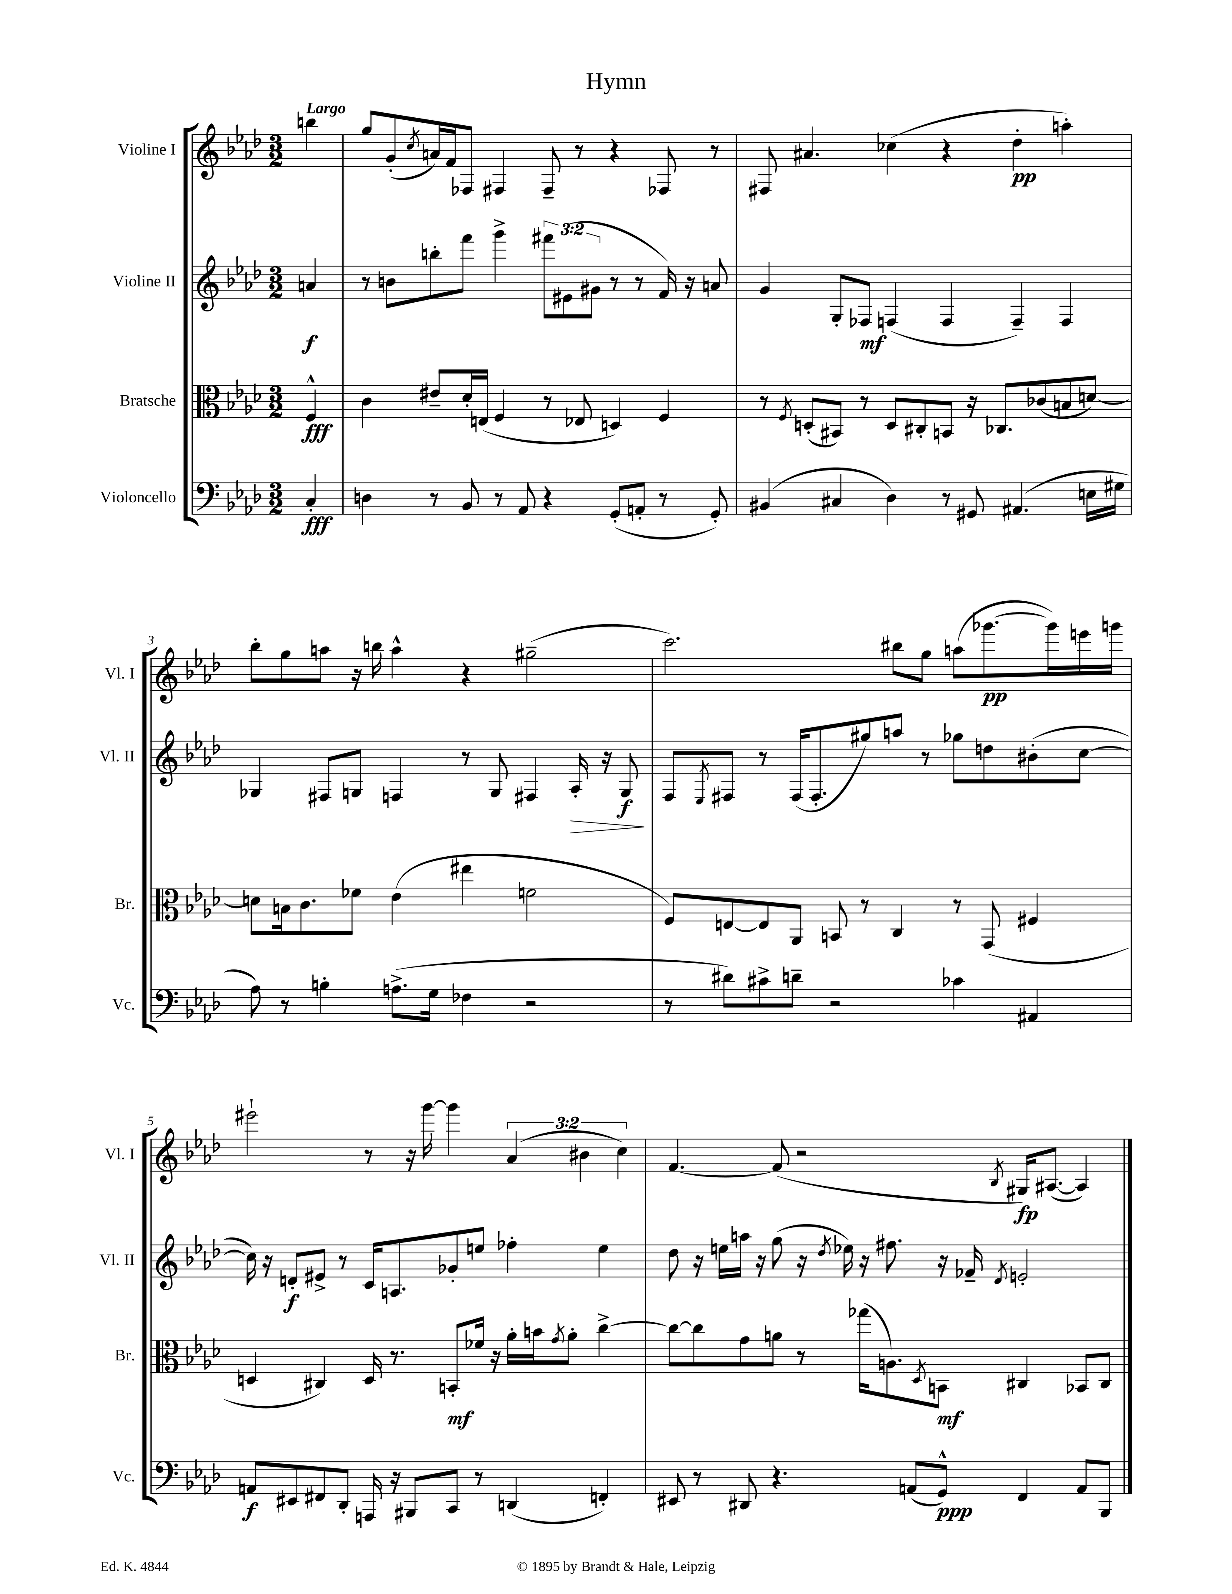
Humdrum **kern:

**kern	**dynam	**kern	**dynam	**kern	**dynam	**kern	**dynam
*part4	*part4	*part3	*part3	*part2	*part2	*part1	*part1
*staff4	*staff4	*staff3	*staff3	*staff2	*staff2	*staff1	*staff1
*I"Violoncello	*	*I"Bratsche	*	*I"Violine II	*	*I"Violine I	*
*I'Vc.	*	*I'Br.	*	*I'Vl. II	*	*I'Vl. I	*
*clefF4	*	*clefC3	*	*clefG2	*	*clefG2	*
*k[b-e-a-d-]	*	*k[b-e-a-d-]	*	*k[b-e-a-d-]	*	*k[b-e-a-d-]	*
*M3/2	*	*M3/2	*	*M3/2	*	*M3/2	*
=	=	=	=	=	=	=	=
!	!	!	!	!	!	!LO:TX:a:B:t=Largo	!
4C'/	fff	4F^^/	fff	4an/	f	4bbn\	.
=1	=1	=1	=1	=1	=1	=1	=1
4Dn\	.	4c\	.	8r	.	8gg/L	.
.	.	.	.	8bn\L	.	(8g'/	.
.	.	.	.	.	.	8qcc/	.
8r	.	8e#X~/L	.	8bbn'\	.	16an/L)	.
.	.	.	.	.	.	16f/J	.
8BB-/	.	16d-'/L	.	8fff\J	.	8F-X/J	.
.	.	(16En/JJ	.	.	.	.	.
8r	.	4F/	.	4ggg^\	.	4F#X/	.
8AA-/	.	.	.	.	.	.	.
4r	.	8r	.	12fff#X\L	.	8F#~/	.
.	.	.	.	(12e#X\	.	.	.
.	.	8E-X/	.	.	.	8r	.
.	.	.	.	12g#X\J	.	.	.
(8GG'/L	.	4Dn/)	.	8r	.	4r	.
8AAn'/J	.	.	.	8r	.	.	.
8r	.	4F/	.	16f/)	.	8F-X/	.
.	.	.	.	16r	.	.	.
8GG'/)	.	.	.	8an/	.	8r	.
=2	=2	=2	=2	=2	=2	=2	=2
(4BB#X/	.	8r	.	4g/	.	8F#X/	.
.	.	8qF/	.	.	.	.	.
.	.	(8Dn'/L	.	.	.	4.a#X/	.
4C#X/	.	8BB#X/J)	.	8G'/L	.	.	.
.	.	8r	.	8F-X/J	mf	.	.
4D-\)	.	8D/L	.	(4Fn/	.	(4cc-X\	.
.	.	8C#X'/	.	.	.	.	.
8r	.	8BBn/J	.	4F/	.	4r	.
8GG#X/	.	16r	.	.	.	.	.
.	.	8.C-X/L	.	.	.	.	.
(4.AA#X/	.	.	.	4F~/)	.	4dd-'\	pp
.	.	(8c-X/	.	.	.	.	.
.	.	8Bn/	.	4F/	.	4aan'\)	.
16En\LL	.	[8dn/J)	.	.	.	.	.
16G#X\JJ	.	.	.	.	.	.	.
!!LO:LB:g=z
=3	=3	=3	=3	=3	=3	=3	=3
8A-\)	.	8dn\L]	.	4G-X/	.	8bb-'\L	.
8r	.	16Bn\k	.	.	.	8gg\	.
.	.	8.c\	.	.	.	.	.
4Bn'\	.	.	.	8F#X/L	.	8aan\J	.
.	.	8f-X\J	.	8Gn/J	.	16r	.
.	.	.	.	.	.	16bbn\	.
(8.An^\L	.	(4e-\	.	4Fn/	.	4aa^^\	.
16G\Jk	.	.	.	.	.	.	.
4F-X\	.	4ee#X\	.	8r	.	4r	.
.	.	.	.	8G/	.	.	.
2r	.	2fn\	.	4F#X/	.	(2gg#X~\	.
!	!	!	!	!	!LO:HP:b	!	!
.	.	.	.	16A-'/	>	.	.
.	.	.	.	16r	.	.	.
.	.	.	.	8G/	f	.	.
.	.	.	.	.	]	.	.
=4	=4	=4	=4	=4	=4	=4	=4
8r	.	8F/L)	.	8F/L	.	2.ccc\)	.
.	.	.	.	8qE-/	.	.	.
8d#X\L)	.	[8En/	.	8F#X/J	.	.	.
8c#X^\	.	8E/]	.	8r	.	.	.
8dn~\J	.	8AA-/J	.	(16F#/KL	.	.	.
.	.	.	.	8.F#'/	.	.	.
2r	.	8BBn/	.	.	.	.	.
.	.	8r	.	8gg#X/)	.	.	.
.	.	4C/	.	8aan/J	.	8bb#X\L	.
.	.	.	.	8r	.	8gg\J	.
4c-X\	.	8r	.	8gg-X\L	.	(8aan\L	.
.	.	(8GG/	.	8ddn\	.	[8.ggg-X\	pp
4AA#X/	.	4F#X/	.	(8b#X'\	.	.	.
.	.	.	.	.	.	16ggg-\L])	.
.	.	.	.	[8cc\J	.	16eeen\	.
.	.	.	.	.	.	16gggn\JJ	.
!!LO:LB:g=z
=5	=5	=5	=5	=5	=5	=5	=5
8AAn/L	f	4Dn/	.	16cc\])	.	2eee#X`\	.
.	.	.	.	16r	.	.	.
8EE#X/	.	.	.	8dn'/L	f	.	.
8FF#X/	.	4C#X/)	.	8e#X^/J	.	.	.
8DD-'/J	.	.	.	8r	.	.	.
16AAAn/	.	16D/	.	16c/KL	.	8r	.
16r	.	8.r	.	8.An/	.	.	.
8BBB#X/L	.	.	.	.	.	16r	.
.	.	.	.	.	.	[16ggg\	.
8CC/J	.	8BBn'/L	mf	8g-X'/	.	4ggg\]	.
8r	.	16f-X/Jk	.	8een/J	.	.	.
.	.	16r	.	.	.	.	.
(4DDn/	.	16a-'\LL	.	4ff-X'\	.	(6a-/	.
.	.	16bn\J	.	.	.	.	.
.	.	8qg/	.	.	.	.	.
.	.	8a-'\J	.	.	.	.	.
.	.	.	.	.	.	6b#X\	.
4FFn'/)	.	[4cc^\	.	4ee\	.	.	.
.	.	.	.	.	.	6cc\)	.
=6	=6	=6	=6	=6	=6	=6	=6
8EE#X/	.	8cc\L_	.	8dd-\	.	[4.f/	.
8r	.	8cc\]	.	16r	.	.	.
.	.	.	.	16een\LL	.	.	.
8DD#X/	.	8g\	.	16aan\JJ	.	.	.
.	.	.	.	16r	.	.	.
4.r	.	8an\J	.	(8gg\	.	(8f/]	.
.	.	8r	.	16r	.	2r	.
.	.	.	.	8qdd-/	.	.	.
.	.	.	.	16ee-X\)	.	.	.
.	.	(16gg-X\KL	.	16r	.	.	.
.	.	8.An\)	.	8.ff#X\	.	.	.
(8AAn/L	.	.	.	.	.	.	.
.	.	8qD-/	.	.	.	.	.
8GG^^/J)	ppp	8BBn\J	mf	16r	.	.	.
.	.	.	.	16f-X~/	.	.	.
.	.	.	.	8qd-/	.	8qB-/	.
4FF/	.	4C#X/	.	2en'/	.	16G#X/KL)	fp
.	.	.	.	.	.	([8.A#X/J	.
8AA/L	.	8BB-X/L	.	.	.	4A#/])	.
8BBB-/J	.	8C#/J	.	.	.	.	.
==	==	==	==	==	==	==	==
*-	*-	*-	*-	*-	*-	*-	*-
